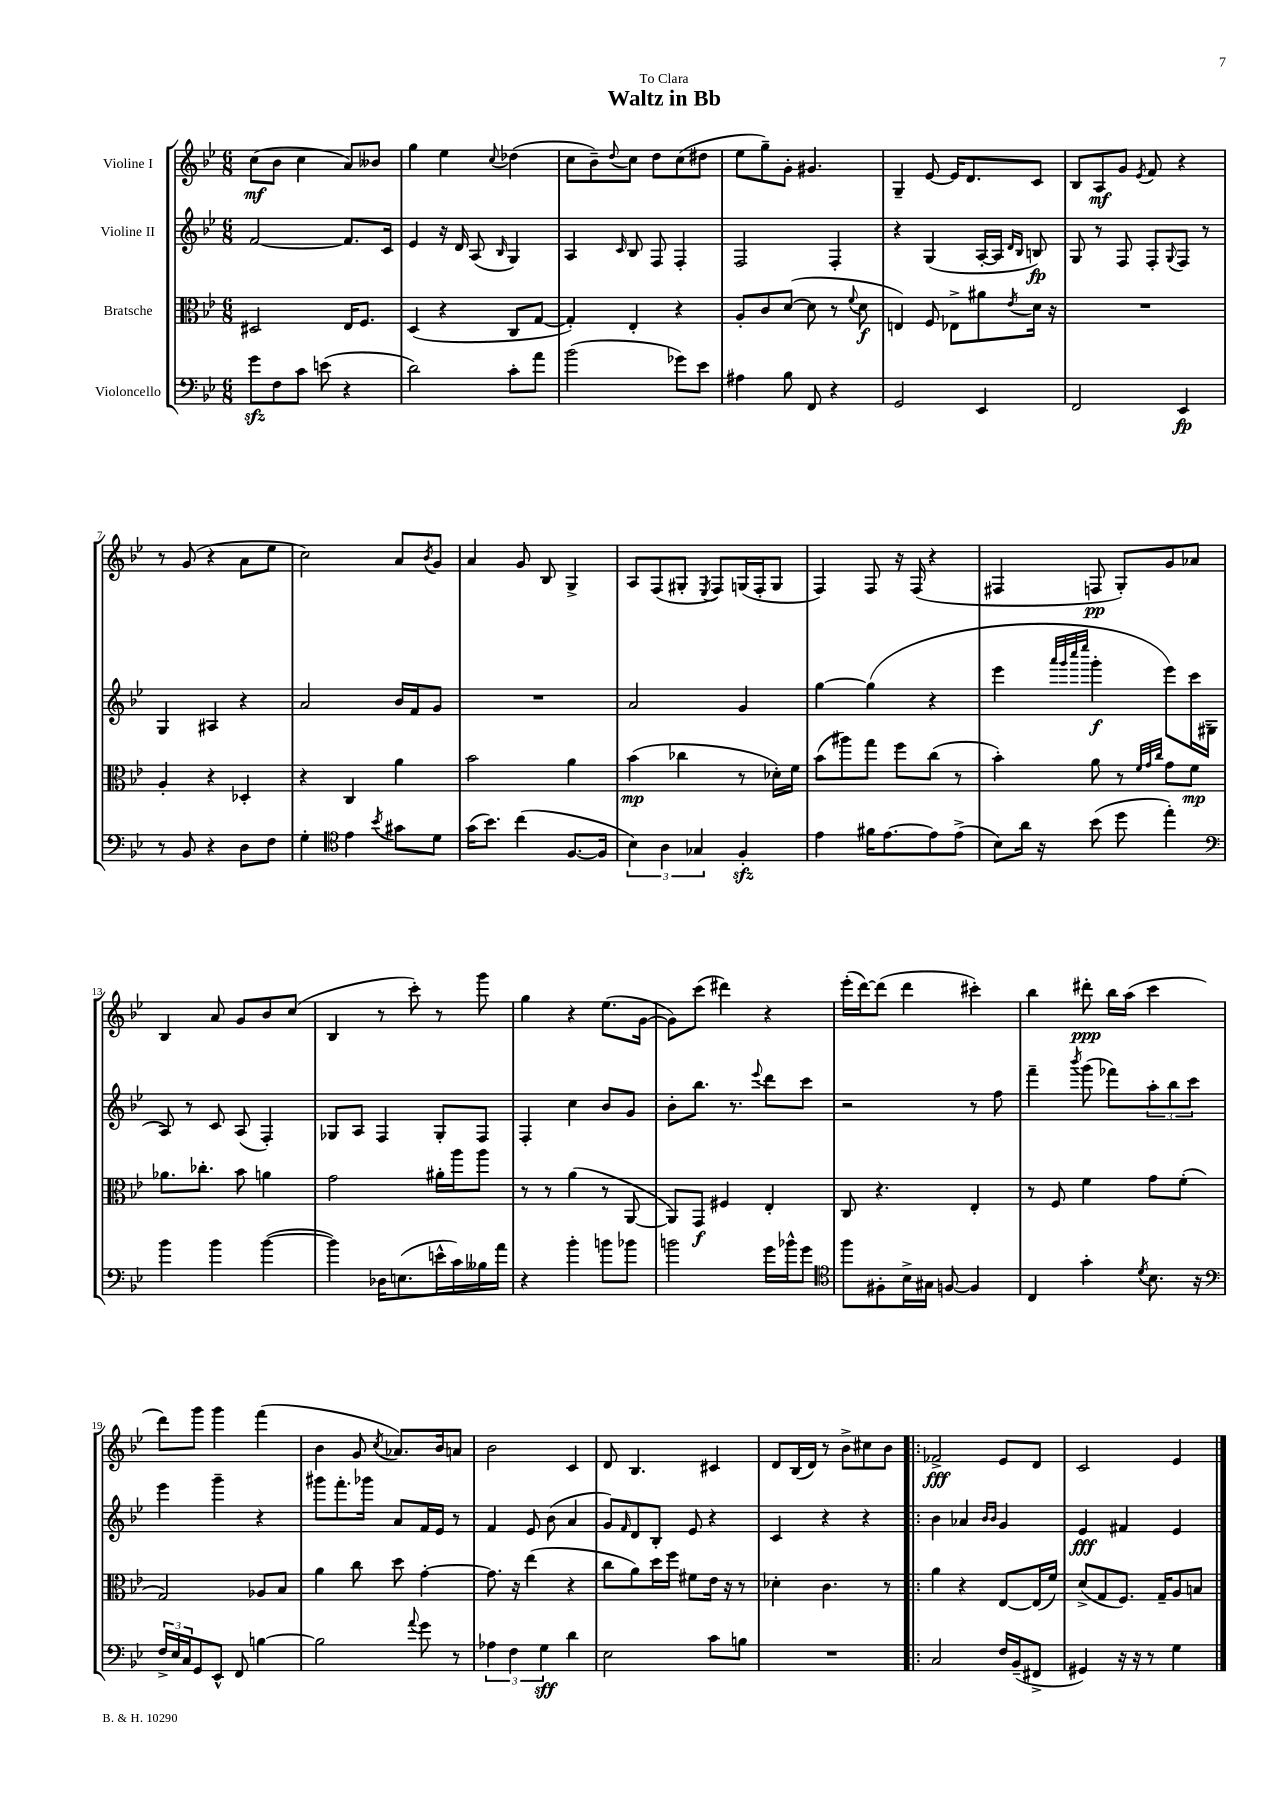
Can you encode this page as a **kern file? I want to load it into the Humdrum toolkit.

**kern	**kern	**kern	**kern
*staff4	*staff3	*staff2	*staff1
*clefF4	*clefC3	*clefG2	*clefG2
*k[b-e-]	*k[b-e-]	*k[b-e-]	*k[b-e-]
*M6/8	*M6/8	*M6/8	*M6/8
8g	2D#	[2f	(8cc
8F	.	.	8b-
8c	.	.	4cc
(8e	.	.	.
4r	16E-	8.f]	8a)
.	8.F	.	.
.	.	.	8b--
.	.	16c	.
=	=	=	=
2d)	(4D	4e-	4gg
.	4r	16r	4ee-
.	.	16d	.
.	.	(8A	.
.	.	16qqB-	8qqcc
8c'	8C	4G)	(4dd-
8a	[8G	.	.
=	=	=	=
(2b-	4G'])	4A	8cc
.	.	.	8b-~)
.	.	16qqc	8qqdd
.	4E-'	8B-	8cc
.	.	8F	8dd
8g-)	4r	4F'	(8cc
8e-	.	.	8dd#
=	=	=	=
4A#	8A'	2F	8ee-
.	8c	.	8gg~)
8B-	([8d	.	8g'
8FF	8d]	.	4.g#
4r	8r	4F'	.
.	8qqf	.	.
.	8d	.	.
=	=	=	=
2GG	4E)	4r	4G~
.	8F	(4G	[8e-
.	8E-^	.	16e-]
.	.	.	8.d
4EE-	8a#	[16A'	.
.	.	16A]	.
.	.	16qqd	.
.	8qe-	16qqB-	.
.	16d	8B)	8c
.	16r	.	.
=	=	=	=
2FF	2.r	8G	8B-
.	.	8r	8A
.	.	8F	8g
.	.	.	8qe-
.	.	8F'	8f
.	.	8qqG	.
4EE-	.	8F	4r
.	.	8r	.
=	=	=	=
8r	4A'	4G	8r
8BB-	.	.	(8g
4r	4r	4A#	4r
8D	4D-'	4r	8a
8F	.	.	8ee-
=	=	=	=
4G'	4r	2a	2cc)
*clefC4	*	*	*
4e-	4C	.	.
8qb-	.	.	.
8g#	4a	16b-	8a
.	.	16f	.
.	.	.	8qb-
8d	.	8g	8g
=	=	=	=
(16g	2b-	2.r	4a
8.b-)	.	.	.
(4cc	.	.	8g
.	.	.	8B-
[8.F	4a	.	4G^
16F]	.	.	.
=	=	=	=
6B-)	(4b-	2a	8A
.	.	.	(8F
6A	.	.	.
.	4cc-	.	8G#'
6G-	.	.	.
.	.	.	8qE-
.	.	.	8F)
4F'	8r	4g	(16G
.	.	.	16F'
.	16d-')	.	8G
.	16f	.	.
=	=	=	=
4e-	(8b-	[4gg	4F)
.	8aa#)	.	.
16f#	8gg	(4gg]	8F
[8.e-	.	.	.
.	8ff	.	16r
.	.	.	(16F
8e-]	(8cc	4r	4r
(8e-^	8r	.	.
=	=	=	=
8B-)	4b-')	4eee-	4F#
16a	.	.	.
16r	.	.	.
.	.	32qqaaa	.
.	.	32qqggg	.
.	.	32qqcccc	.
.	.	32qqeeee-	.
(8b-	8a	4ggg'	8F
8dd	8r	.	8G')
.	32qqf	.	.
.	32qqg	.	.
.	32qqcc	.	.
4ee-')	8g	8eee-)	8g
.	8f	16ccc	8a-
.	.	(16G#	.
=	=	=	=
*clefF4	*	*	*
4b-	8.a-	8A)	4B-
.	.	8r	.
.	8.cc-'	.	.
4b-	.	8c	8a
.	8b-	(8A	8g
([4b-	4a	4F')	8b-
.	.	.	(8cc
=	=	=	=
4b-])	2g	8G-	4B-
.	.	8A	.
16D-	.	4F	8r
(8.E	.	.	.
.	.	.	8ccc')
16e^^	16a#'	8G-'	8r
16c)	16aa	.	.
16B--	8aa	8F	8ggg
16a	.	.	.
=	=	=	=
4r	8r	4F'	4gg
.	8r	.	.
4b-'	(4a	4cc	4r
8b	8r	8b-	(8.ee-
8b-	[8AA	8g	.
.	.	.	[16g
=	=	=	=
2b	8AA])	8b-'	8g])
.	8GG	8.bb-	(8ccc
.	4F#	.	4ddd#)
.	.	8.r	.
.	.	8qqeee-	.
16g	4E-'	8ddd	4r
16b-^^	.	.	.
8g	.	8ccc	.
=	=	=	=
*clefC4	*	*	*
8ff	8C	2r	(16eee-'
.	.	.	[16ddd)
8F#'	4.r	.	(8ddd]
16B-^	.	.	4ddd
16G#	.	.	.
[8F	.	.	.
4F]	4E-'	8r	4ccc#')
.	.	8ff	.
=	=	=	=
4C	8r	4fff~	4bb-
.	8F	.	.
.	.	8qbbb-	.
4g'	4f	(8ggg	8ddd#'
.	.	8fff-)	16bb-
.	.	.	(16aa
8qd	.	.	.
8.B-	8g	12aa'	4ccc
.	.	12bb-	.
.	(8f'	.	.
.	.	12ccc	.
16r	.	.	.
=	=	=	=
*clefF4	*	*	*
24F^	2G)	4eee-	8ddd)
24E-	.	.	.
24C	.	.	.
8GG	.	.	8ggg
8EE-^^	.	4ggg~	4ggg
8FF	.	.	.
[4B	8A-	4r	(4fff
.	8B-	.	.
=	=	=	=
2B]	4a	8ggg#	4b-
.	.	8.fff'	.
.	8cc	.	8g
.	.	16ggg-	.
.	.	.	8qcc
.	8dd	8a	8.a-)
8qqa	.	.	.
8g	[4g'	16f	.
.	.	16e-	16b-
8r	.	8r	8a
=	=	=	=
6A-	8.g]	4f	2b-
6F	.	.	.
.	16r	.	.
.	(4ee-	8e-	.
6G	.	.	.
.	.	(8b-	.
4d	4r	4a	4c
=	=	=	=
2E-	8cc	8g)	8d
.	.	16qqf	.
.	8a)	8d	4.B-
.	16dd	8B-'	.
.	16ff	.	.
.	8f#	8e-	.
8c	16e-	4r	4c#
.	16r	.	.
8B	8r	.	.
=	=	=	=
2.r	4d-'	4c	8d
.	.	.	(16B-
.	.	.	16d)
.	4.c	4r	8r
.	.	.	8b-^
.	.	4r	8cc#
.	8r	.	8b-
=!|:	=!|:	=!|:	=!|:
2C	4a	4b-	2f-^
.	4r	4a-	.
.	.	16qqb-	.
.	.	16qqb-	.
16F	[8E-	4g	8e-
(16BB-~	.	.	.
8FF#^	(16E-]	.	8d
.	16f)	.	.
=	=	=	=
4GG#)	(8d^	4e-	2c
.	8G	.	.
16r	8.F)	4f#	.
16r	.	.	.
8r	.	.	.
.	16G~	.	.
4G	8A	4e-	4e-
.	8B	.	.
==	==	==	==
*-	*-	*-	*-
